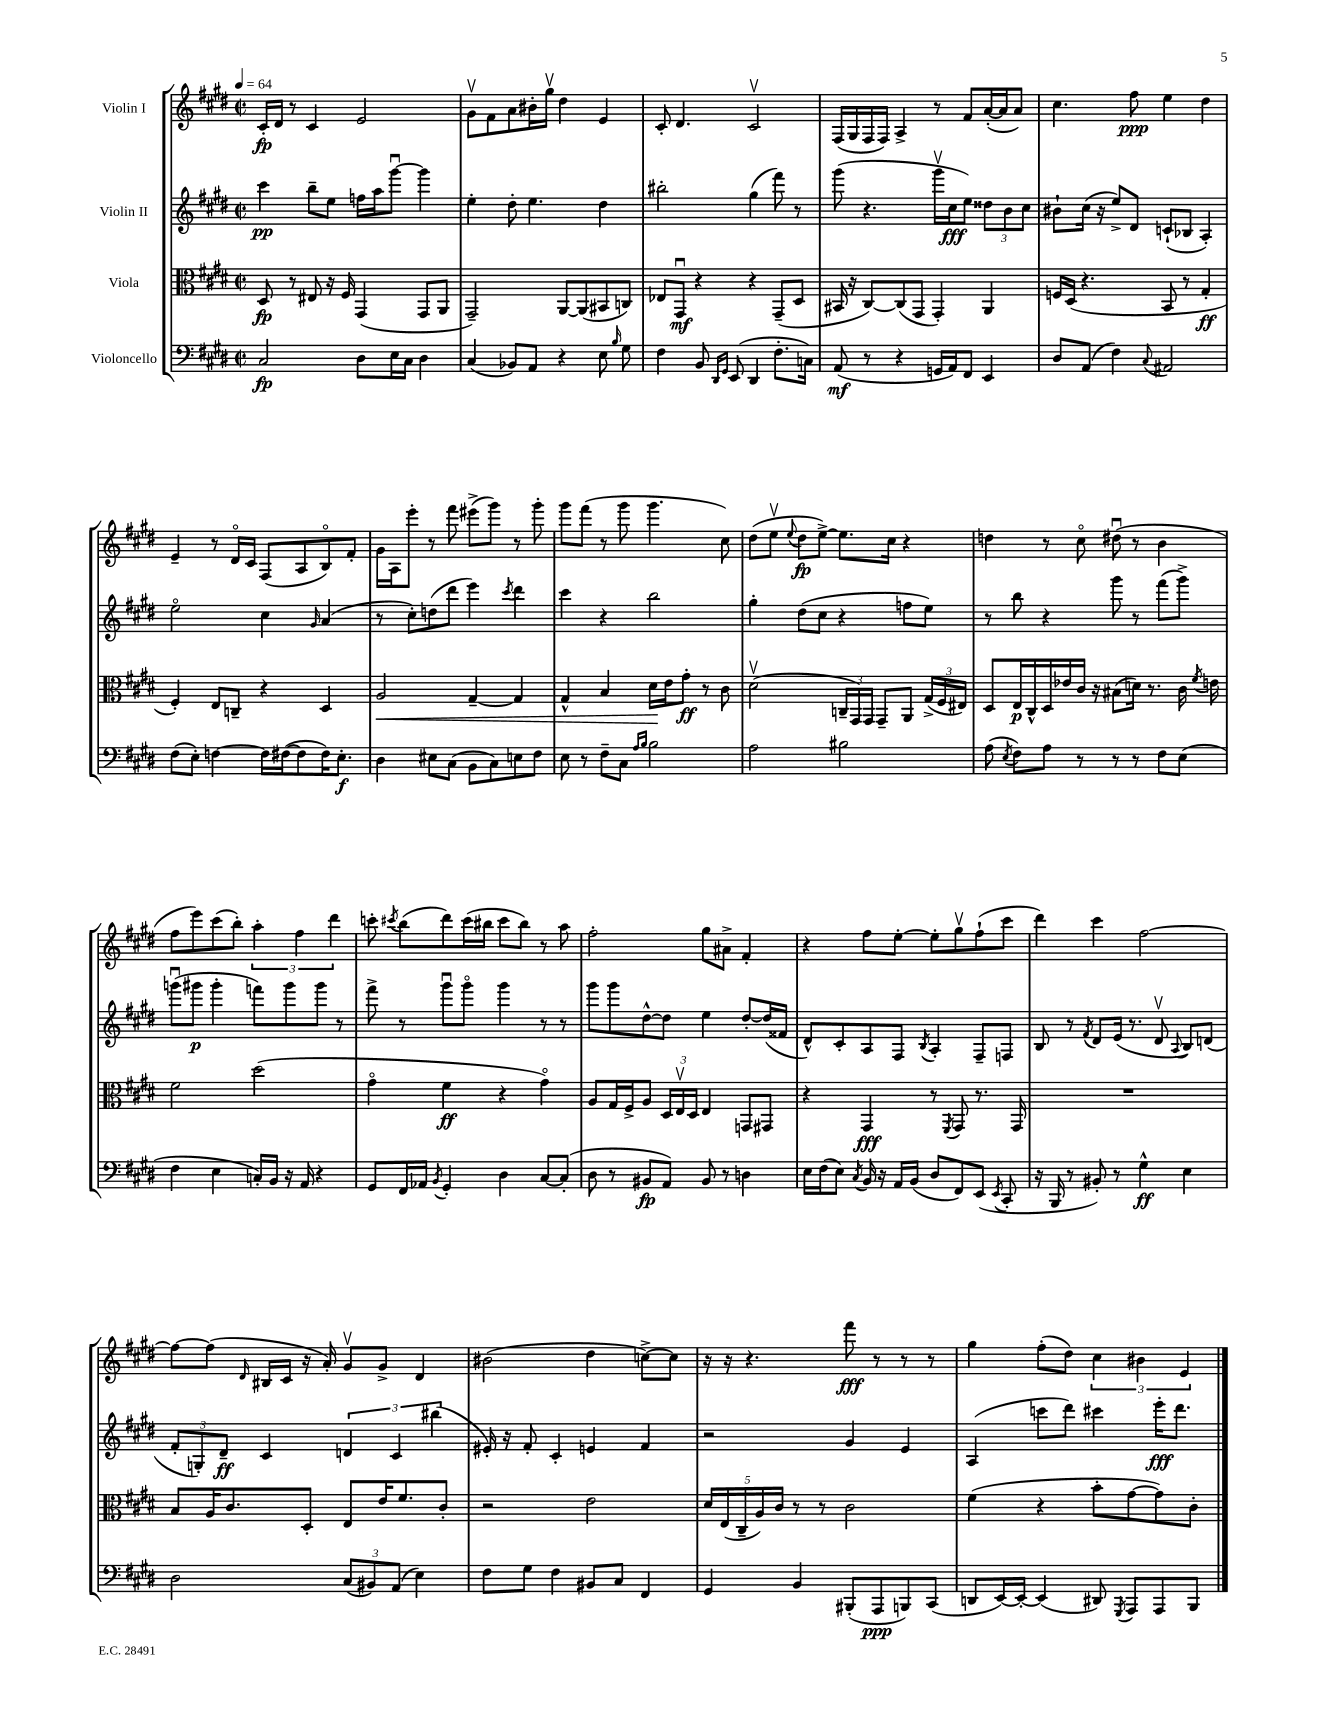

**kern	**dynam	**kern	**dynam	**kern	**dynam	**kern	**dynam
*part4	*part4	*part3	*part3	*part2	*part2	*part1	*part1
*staff4	*staff4	*staff3	*staff3	*staff2	*staff2	*staff1	*staff1
*I"Violoncello	*	*I"Viola	*	*I"Violin II	*	*I"Violin I	*
*clefF4	*	*clefC3	*	*clefG2	*	*clefG2	*
*k[f#c#g#d#]	*	*k[f#c#g#d#]	*	*k[f#c#g#d#]	*	*k[f#c#g#d#]	*
*M2/2	*	*M2/2	*	*M2/2	*	*M2/2	*
*met(c|)	*	*met(c|)	*	*met(c|)	*	*met(c|)	*
*MM64	*	*MM64	*	*MM64	*	*MM64	*
=1	=1	=1	=1	=1	=1	=1	=1
2C#/	fp	8D#/	fp	4ccc#\	pp	16c#'/LL	fp
.	.	.	.	.	.	16d#/JJ	.
.	.	8r	.	.	.	8r	.
.	.	8E#X/	.	8bb~\L	.	4c#/	.
.	.	16r	.	8ee\J	.	.	.
.	.	16F#/	.	.	.	.	.
8D#\L	.	(4GG#/	.	16ffn\LL	.	2e/	.
.	.	.	.	16aa\J	.	.	.
16E\L	.	.	.	[8ggg#u\J	.	.	.
16C#\JJ	.	.	.	.	.	.	.
4D#\	.	8GG#/L	.	4ggg#\]	.	.	.
.	.	8AA/J	.	.	.	.	.
=2	=2	=2	=2	=2	=2	=2	=2
(4C#/	.	2GG#~/)	.	4ee'\	.	8g#v\L	.
.	.	.	.	.	.	8f#\	.
8BB-X/L)	.	.	.	8dd#'\	.	8a\	.
8AA/J	.	.	.	4.ee\	.	16b#X'\L	.
.	.	.	.	.	.	16gg#v\JJ	.
4r	.	[8AA/L	.	.	.	4dd#\	.
.	.	(8AA/]	.	.	.	.	.
8E\	.	8BB#X/	.	4dd#\	.	4e/	.
16qqB/	.	.	.	.	.	.	.
8G#\	.	8Cn/J)	.	.	.	.	.
=3	=3	=3	=3	=3	=3	=3	=3
4F#\	.	8E-X/L	.	2bb#X'\	.	8c#'/	.
.	.	8GG#u/J	mf	.	.	4.d#/	.
8BB/	.	4r	.	.	.	.	.
16qqDD#/LL	.	.	.	.	.	.	.
16qqGG#/JJ	.	.	.	.	.	.	.
(8EE/	.	.	.	.	.	.	.
4DD#/	.	4r	.	(4gg#\	.	2c#v/	.
8.F#'\L	.	(8GG#~/L	.	8fff#\)	.	.	.
.	.	8D#/J	.	8r	.	.	.
16Cn\Jk)	.	.	.	.	.	.	.
=4	=4	=4	=4	=4	=4	=4	=4
(8AA/	mf	16BB#X/	.	(8ggg#\	.	(16F#/LL	.
.	.	16r	.	.	.	16G#/	.
8r	.	[8C#/L)	.	4.r	.	16F#/	.
.	.	.	.	.	.	16F#/JJ)	.
4r	.	(8C#/]	.	.	.	4A^/	.
.	.	8GG#/J	.	.	.	.	.
16GGn/LL	.	4GG#'/)	.	16ggg#v\LL	.	8r	.
16AA/J)	.	.	.	16cc#\J	fff	.	.
8FF#/J	.	.	.	8ee\J)	.	8f#/L	.
4EE/	.	4AA/	.	12dd##X\L	.	([16a'/L	.
.	.	.	.	.	.	16a/J]	.
.	.	.	.	12b\	.	.	.
.	.	.	.	.	.	8a/J)	.
.	.	.	.	12cc#\J	.	.	.
=5	=5	=5	=5	=5	=5	=5	=5
8D#/L	.	16Fn/LL	.	8b#X`\L	.	4.cc#\	.
.	.	(16D#/JJ	.	.	.	.	.
(8AA/J	.	4.r	.	(16cc#\Jk	.	.	.
.	.	.	.	16r	.	.	.
4F#\)	.	.	.	8ee^/L)	.	.	.
.	.	.	.	8d#/J	.	8ff#\	ppp
8qqC#/	.	.	.	.	.	.	.
2AA#X/	.	8BB/	.	(8cn`/L	.	4ee\	.
.	.	8r	.	8B-X/J	.	.	.
.	.	4G#'/	ff	4A'/)	.	4dd#\	.
!!LO:LB:g=z
=6	=6	=6	=6	=6	=6	=6	=6
(8F#\L	.	4F#'/)	.	2ee\	.	4e~/	.
8E'\J)	.	.	.	.	.	.	.
[4Fn\	.	8E/L	.	.	.	8r	.
.	.	8Cn~/J	.	.	.	16d#/LL	.
.	.	.	.	.	.	16c#/JJ	.
16F\LL]	.	4r	.	4cc#\	.	(8F#/L	.
([16F#X\J	.	.	.	.	.	.	.
8F#\]	.	.	.	.	.	8A/	.
.	.	.	.	16qqg#/	.	.	.
16F#\K)	.	4D#/	.	(4a/	.	8B/)	.
8.E'\J	f	.	.	.	.	.	.
.	.	.	.	.	.	8f#'/J	.
=7	=7	=7	=7	=7	=7	=7	=7
!	!	!	!LO:HP:b	!	!	!	!
4D#\	.	2A/	<	8r	.	16g#\LL	.
.	.	.	.	.	.	16A\J	.
.	.	.	.	8cc#'\L)	.	8eee'\J	.
8E#X\L	.	.	.	(8ddn\	.	8r	.
(8C#\J	.	.	.	8ddd#\J	.	8fff#\	.
8BB\L	.	[4G#~/	.	4eee\)	.	(8eee#X^\L	.
8C#\)	.	.	.	.	.	8ggg#\J)	.
.	.	.	.	8qccc#/	.	.	.
8En\	.	4G#/]	.	4ddd#\	.	8r	.
8F#\J	.	.	.	.	.	8ggg#'\	.
=8	=8	=8	=8	=8	=8	=8	=8
8E\	.	4G#^^/	.	4ccc#\	.	8ggg#\L	.
8r	.	.	.	.	.	(8fff#\J	.
8F#~\L	.	4B/	.	4r	.	8r	.
8C#\J	.	.	.	.	.	8ggg#\	.
16qqA/LL	.	.	.	.	.	.	.
16qqB/JJ	.	.	.	.	.	.	.
2B\	.	16d#\LL	.	2bb\	.	4.ggg#\	.
.	.	16e\J	[	.	.	.	.
.	.	8g#'\J	ff	.	.	.	.
.	.	8r	.	.	.	.	.
.	.	8c#\	.	.	.	8cc#\)	.
=9	=9	=9	=9	=9	=9	=9	=9
2A\	.	(2d#v\	.	4gg#'\	.	(8dd#\L	.
.	.	.	.	.	.	8eev\J	.
.	.	.	.	.	.	8qqee/	.
.	.	.	.	(8dd#\L	.	8dd#\L	fp
.	.	.	.	8cc#\J	.	[8ee^\J)	.
2B#X\	.	24Cn~/LL	.	4r	.	8.ee\L]	.
.	.	24GG#/)	.	.	.	.	.
.	.	24GG#/JJ	.	.	.	.	.
.	.	8GG#~/L	.	.	.	.	.
.	.	.	.	.	.	16cc#\Jk	.
.	.	8AA/J	.	8ffn\L	.	4r	.
.	.	(24G#^/LL	.	8ee\J)	.	.	.
.	.	24F#/	.	.	.	.	.
.	.	24E#X/JJ)	.	.	.	.	.
=10	=10	=10	=10	=10	=10	=10	=10
(8A\	.	8D#/L	.	8r	.	4ddn\	.
8qE/	.	.	.	.	.	.	.
8F#\L)	.	16E/L	p	8bb\	.	.	.
.	.	16C#^^/	.	.	.	.	.
8A\J	.	16D#/	.	4r	.	8r	.
.	.	16e-X/	.	.	.	.	.
8r	.	16c#/JJ	.	.	.	8cc#\	.
.	.	16r	.	.	.	.	.
8r	.	(8B#X\L	.	8ggg#\	.	(8dd#Xu\	.
8r	.	16dn\Jk)	.	8r	.	8r	.
.	.	8.r	.	.	.	.	.
8F#\L	.	.	.	(8fff#\L	.	4b\	.
(8E\J	.	16c#\	.	8ggg#^\J)	.	.	.
.	.	8qf#/	.	.	.	.	.
.	.	16en\	.	.	.	.	.
!!LO:LB:g=z
=11	=11	=11	=11	=11	=11	=11	=11
4F#\	.	2f#\	.	(8gggnu\L	.	8ff#\L	.
.	.	.	.	8ggg#X\J	p	8eee\)	.
4E\	.	.	.	4ggg#'\	.	(8ccc#\	.
.	.	.	.	.	.	8bb'\J)	.
16Cn'/LL)	.	(2dd#\	.	8fffn\L)	.	6aa'\	.
16BB/JJ	.	.	.	.	.	.	.
16r	.	.	.	8ggg#\	.	.	.
.	.	.	.	.	.	6ff#\	.
16AA/	.	.	.	.	.	.	.
4r	.	.	.	8ggg#\J	.	.	.
.	.	.	.	.	.	6ddd#\	.
.	.	.	.	8r	.	.	.
=12	=12	=12	=12	=12	=12	=12	=12
8GG#/L	.	4g#\	.	8fff#^\	.	8cccn'\	.
.	.	.	.	.	.	8qccc#X/	.
16FF#/L	.	.	.	8r	.	(8bb\L	.
16AA-X/JJ	.	.	.	.	.	.	.
8qBB/	.	.	.	.	.	.	.
4GG#'/	.	4f#\	ff	8ggg#u\L	.	8ddd#\)	.
.	.	.	.	8ggg#\J	.	(16ccc#\L	.
.	.	.	.	.	.	16bb#X\JJ	.
4D#\	.	4r	.	4ggg#\	.	8ccc#\L	.
.	.	.	.	.	.	8bb#\J)	.
[8C#/L	.	4g#\)	.	8r	.	8r	.
(8C#'/J]	.	.	.	8r	.	8aa\	.
=13	=13	=13	=13	=13	=13	=13	=13
8D#\	.	8A/L	.	8ggg#\L	.	2ff#'\	.
8r	.	16G#/L	.	8ggg#\	.	.	.
.	.	16F#^/J	.	.	.	.	.
8BB#X/L	fp	8A/J	.	[8dd#^^\	.	.	.
8AA/J)	.	24D#/LL	.	8dd#\J]	.	.	.
.	.	24Ev/	.	.	.	.	.
.	.	24D#/JJ	.	.	.	.	.
8BB#/	.	4E/	.	4ee\	.	8gg#\L	.
8r	.	.	.	.	.	8a#X^\J	.
4Dn\	.	8GGn/L	.	[8dd#'/L	.	4f#'/	.
.	.	8GG#X/J	.	(16dd#/L]	.	.	.
.	.	.	.	16f##X/JJ	.	.	.
=14	=14	=14	=14	=14	=14	=14	=14
16E\LL	.	4r	.	8d#^^/L)	.	4r	.
(16F#\J	.	.	.	.	.	.	.
8E\J)	.	.	.	8c#'/	.	.	.
8qC#/	.	.	.	.	.	.	.
16BB/	.	4GG#/	fff	8A/	.	8ff#\L	.
16r	.	.	.	.	.	.	.
16AA/LL	.	.	.	8F#/J	.	[8ee'\J	.
(16BB/JJ	.	.	.	.	.	.	.
.	.	.	.	8qB/	.	.	.
8D#/L	.	8r	.	4A'/	.	8ee'\L]	.
.	.	8qFF#/	.	.	.	.	.
8FF#/)	.	8GG#/	.	.	.	8gg#v\	.
(8EE/J	.	8.r	.	8F#~/L	.	(8ff#`\	.
8qEE/	.	.	.	.	.	.	.
8CC#'/	.	.	.	8Fn/J	.	8ccc#\J	.
.	.	16GG#/	.	.	.	.	.
=15	=15	=15	=15	=15	=15	=15	=15
16r	.	1r	.	8B/	.	4ddd#\)	.
16BBB/	.	.	.	.	.	.	.
8r	.	.	.	8r	.	.	.
.	.	.	.	8qf#/	.	.	.
8BB#X'/)	.	.	.	8d#/L	.	4ccc#\	.
8r	.	.	.	(16e/Jk	.	.	.
.	.	.	.	8.r	.	.	.
4G#^^\	ff	.	.	.	.	[2ff#\	.
.	.	.	.	8d#v/	.	.	.
.	.	.	.	8qqA/	.	.	.
4E\	.	.	.	8B/L)	.	.	.
.	.	.	.	(8dn/J	.	.	.
!!LO:LB:g=z
=16	=16	=16	=16	=16	=16	=16	=16
2D#\	.	8B/L	.	12f#'/L	.	8ff#\L_	.
.	.	.	.	12Gn'/)	.	.	.
.	.	16A/K	.	.	.	(8ff#\J]	.
.	.	.	.	12d#~/J	ff	.	.
.	.	8.c#/	.	.	.	.	.
.	.	.	.	.	.	16qqd#/	.
.	.	.	.	4c#/	.	16B#X/LL	.
.	.	.	.	.	.	16c#/JJ	.
.	.	8D#'/J	.	.	.	16r	.
.	.	.	.	.	.	16a'/)	.
(12C#/L	.	8E/L	.	6dn/	.	8g#v/L	.
12BB#X/)	.	.	.	.	.	.	.
.	.	16e/K	.	.	.	8g#^/J	.
(12AA/J	.	.	.	6c#/	.	.	.
.	.	8.f#/	.	.	.	.	.
4E\)	.	.	.	.	.	4d#/	.
.	.	.	.	(6bb#X\	.	.	.
.	.	8c#'/J	.	.	.	.	.
=17	=17	=17	=17	=17	=17	=17	=17
8F#\L	.	2r	.	16e#X'/)	.	(2b#X\	.
.	.	.	.	16r	.	.	.
8G#\J	.	.	.	8f#'/	.	.	.
4F#\	.	.	.	4c#'/	.	.	.
8BB#X/L	.	2e\	.	4en/	.	4dd#\	.
8C#/J	.	.	.	.	.	.	.
4FF#/	.	.	.	4f#/	.	[8ccn^\L)	.
.	.	.	.	.	.	8cc\J]	.
=18	=18	=18	=18	=18	=18	=18	=18
4GG#/	.	20d#/LL	.	2r	.	16r	.
.	.	(20E/	.	.	.	.	.
.	.	.	.	.	.	16r	.
.	.	20C#~/	.	.	.	.	.
.	.	.	.	.	.	4.r	.
.	.	20A/)	.	.	.	.	.
.	.	20c#/JJ	.	.	.	.	.
4BB/	.	8r	.	.	.	.	.
.	.	8r	.	.	.	.	.
(8BBB#X'/L	.	2c#\	.	4g#/	.	8fff#\	fff
8AAA/	ppp	.	.	.	.	8r	.
8BBBn/)	.	.	.	4e/	.	8r	.
(8CC#/J	.	.	.	.	.	8r	.
=19	=19	=19	=19	=19	=19	=19	=19
8DDn/L	.	(4f#\	.	(4A/	.	4gg#\	.
[16EE/L)	.	.	.	.	.	.	.
16EE'/JJ_	.	.	.	.	.	.	.
(4EE/]	.	4r	.	8cccn\L	.	(8ff#'\L	.
.	.	.	.	8ddd#\J)	.	8dd#\J)	.
8DD#X/)	.	8b'\L	.	4ccc#X\	.	6cc#\	.
8qGGG#/	.	.	.	.	.	.	.
8AAA/L	.	[8g#\	.	.	.	.	.
.	.	.	.	.	.	6b#X\	.
8AAA/	.	8g#\])	.	16eee'\KL	fff	.	.
.	.	.	.	8.ddd#\J	.	.	.
.	.	.	.	.	.	6e/	.
8BBB/J	.	8c#'\J	.	.	.	.	.
==	==	==	==	==	==	==	==
*-	*-	*-	*-	*-	*-	*-	*-
